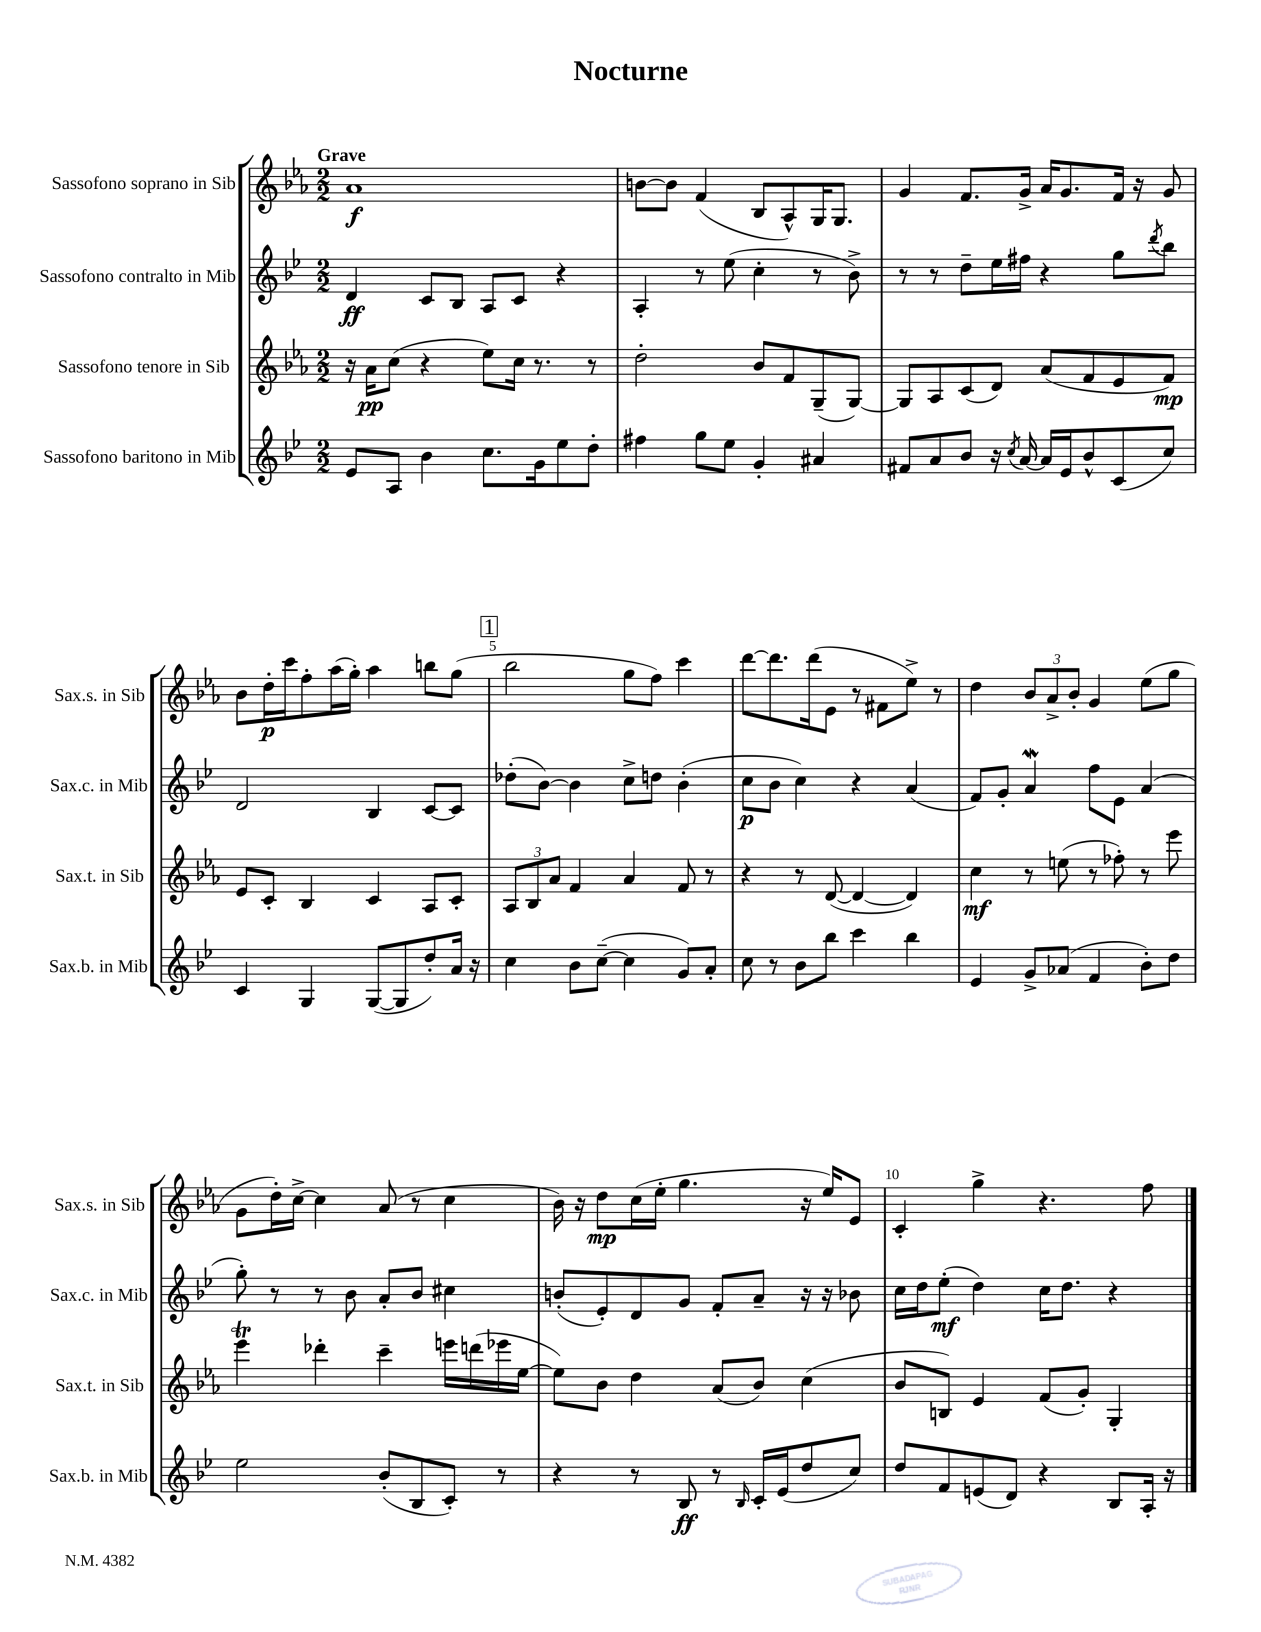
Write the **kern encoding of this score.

**kern	**kern	**kern	**kern
*staff4	*staff3	*staff2	*staff1
*clefG2	*clefG2	*clefG2	*clefG2
*k[b-e-]	*k[b-e-a-]	*k[b-e-]	*k[b-e-a-]
*M2/2	*M2/2	*M2/2	*M2/2
8e-/L	16r	4d/	1a-
.	16a-\LK	.	.
8A/J	(8cc\J	.	.
4b-\	4r	8c/L	.
.	.	8B-/J	.
8.cc\L	8ee-\L)	8A/L	.
.	16cc\Jk	8c/J	.
16g\k	8.r	.	.
8ee-\	.	4r	.
8dd'\J	8r	.	.
=	=	=	=
4ff#\	2dd'\	4A'/	[8b\L
.	.	.	8b\]J
8gg\L	.	8r	(4f/
8ee-\J	.	(8ee-\	.
4g'/	8b-/L	4cc'\	8B-/L
.	8f/	.	8A-^^/)
4a#/	(8G~/	8r	16G/K
.	.	.	8.G/J
.	[8G/J)	8b-^\)	.
=	=	=	=
8f#/L	8G/]L	8r	4g/
8a/	8A-/	8r	.
8b-/J	(8c/	8dd~\L	8.f/L
16r	8d/J)	16ee-\L	.
8qcc/	.	.	.
[16a/	.	16ff#\JJ	16g^/Jk
16a/]LL	(8a-/L	4r	16a-/LK
16e-/J	.	.	8.g/
8b-^^/	8f/	.	.
(8c/	8e-/	8gg\L	16f/Jk
.	.	.	16r
.	.	8qddd/	.
8cc/J)	8f/J)	8bb-\J	8g/
=	=	=	=
4c/	8e-/L	2d/	8b-\L
.	8c'/J	.	16dd'\L
.	.	.	16ccc\J
4G/	4B-/	.	8ff'\
.	.	.	(16aa-\L
.	.	.	16gg'\JJ)
([8G/L	4c/	4B-/	4aa-\
8G/]	.	.	.
8dd'/)	8A-/L	[8c/L	8bb\L
16a/Jk	8c'/J	8c/]J	(8gg\J
16r	.	.	.
=	=	=	=
4cc\	12A-/L	(8dd-'\L	2bb-\
.	12B-/	.	.
.	.	[8b-\J)	.
.	12a-/J	.	.
8b-\L	4f/	4b-\]	.
([8cc~\J	.	.	.
4cc\]	4a-/	8cc^\L	8gg\L
.	.	8dd\J	8ff\J)
8g/L)	8f/	(4b-'\	4ccc\
8a'/J	8r	.	.
=	=	=	=
8cc\	4r	8cc\L	[8ddd\L
8r	.	8b-\J	8.ddd\]
8b-\L	8r	4cc\)	.
.	.	.	(16ddd\k
8bb-\J	([8d/	.	8e-\J
4ccc\	4d/_	4r	8r
.	.	.	8f#\L
4bb-\	4d/])	(4a/	8ee-^\J)
.	.	.	8r
=	=	=	=
4e-/	4cc\	8f/L)	4dd\
.	.	8g'/J	.
8g^/L	8r	4a/	12b-/L
.	.	.	12a-^/
(8a-/J	(8ee\	.	.
.	.	.	12b-'/J
4f/	8r	8ff\L	4g/
.	8ff-'\)	8e-\J	.
8b-'\L)	8r	(4a/	(8ee-\L
8dd\J	8eee-\	.	8gg\J
=	=	=	=
2ee-\	4eee-\	8gg'\)	8g\L
.	.	8r	16dd'\L)
.	.	.	[16cc^\JJ
.	4ddd-'\	8r	4cc\]
.	.	8b-\	.
(8b-'/L	4ccc~\	8a'/L	(8a-/
8B-/	.	8b-/J	8r
8c'/J)	16eee\LL	4cc#\	4cc\
.	(16ddd\	.	.
8r	16eee-\	.	.
.	[16ee-\JJ	.	.
=	=	=	=
4r	8ee-\]L)	(8b'/L	16b-\)
.	.	.	16r
.	8b-\J	8e-'/)	8dd\L
8r	4dd\	8d/	(16cc\L
.	.	.	16ee-'\JJ
8B-/	.	8g/J	4.gg\
8r	(8a-/L	8f'/L	.
16qqB-/	.	.	.
16c'/LL	8b-/J)	8a~/J	.
(16e-/J	.	.	.
8dd/	(4cc\	16r	16r
.	.	16r	16ee-/LK)
8cc/J)	.	8b-\	8e-/J
=	=	=	=
8dd/L	8b-/L	16cc\LL	4c'/
.	.	16dd\J	.
8f/	8B/J)	(8ee-'\J	.
(8e/	4e-/	4dd\)	4gg^\
8d/J)	.	.	.
4r	(8f/L	16cc\LK	4.r
.	.	8.dd\J	.
.	8g'/J)	.	.
8B-/L	4G'/	4r	.
16A'/Jk	.	.	8ff\
16r	.	.	.
==	==	==	==
*-	*-	*-	*-
